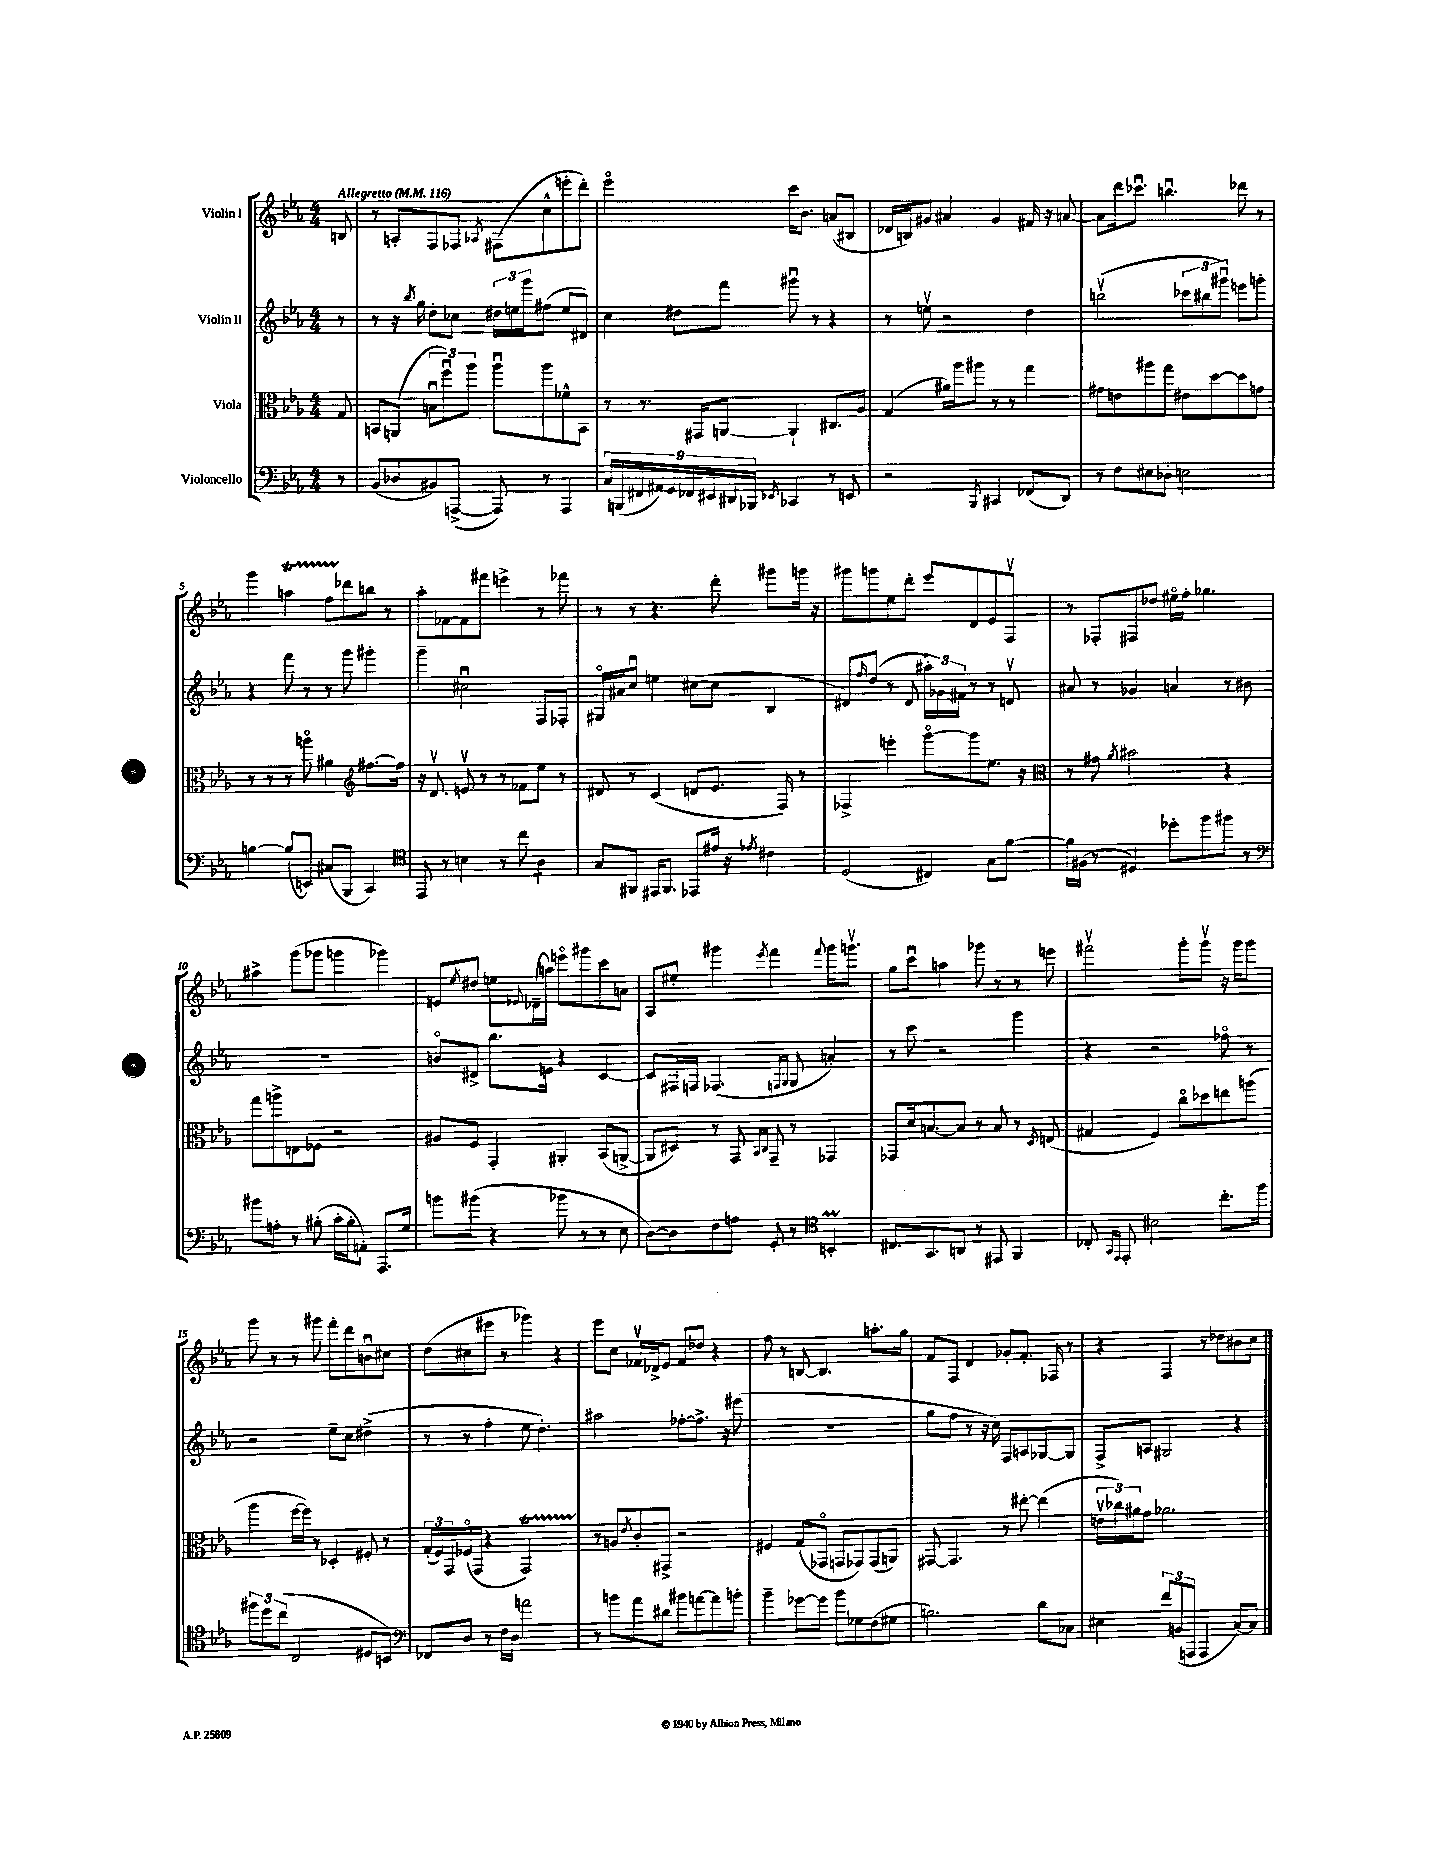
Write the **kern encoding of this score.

**kern	**kern	**kern	**kern
*staff4	*staff3	*staff2	*staff1
*clefF4	*clefC3	*clefG2	*clefG2
*k[b-e-a-]	*k[b-e-a-]	*k[b-e-a-]	*k[b-e-a-]
*M4/4	*M4/4	*M4/4	*M4/4
*MM116	*MM116	*MM116	*MM116
8r	8G	8r	8B
=	=	=	=
(8BB-	8BB	8r	8r
8D-	(8AA	16r	8A'
.	.	8qbb-	.
.	.	16gg	.
8BB#)	12Bu	8dd'	8F
.	12ffu)	.	.
([8AAA^	.	8cc-	8F-
.	12aa-	.	.
.	.	.	8qA-
8AAA])	8aa-u	24dd#	(8F#
.	.	24ee	.
.	.	24ggg	.
8r	8aa-	(8ff#	8cc^^
4AAA	8f-^^	8ee	8eee'
.	8BB	8d#)	8ddd')
=	=	=	=
18C	8r	4cc	2eee-o
(18BBB	.	.	.
18FF#	.	.	.
.	8.r	.	.
18AA#)	.	.	.
18GG	.	.	.
.	.	8dd#	.
18FF-	.	.	.
.	16GG#	.	.
18EE#	.	.	.
.	[8AA	8fff	.
18DD#	.	.	.
18BBB-	.	.	.
8qEE-	.	.	.
4CC-	4AA`]	8ggg#u	16ccc
.	.	.	8.b-
.	.	8r	.
8r	8.C#	4r	(8a
8EE	.	.	8B#
.	16A-	.	.
=	=	=	=
2r	(4G	8r	16d-
.	.	.	16B)
.	.	8eev	8g#
.	16a#)	2r	4a#
.	16aa-	.	.
.	8aa#	.	.
8qBBB-	.	.	.
4CC#	8r	.	4g#
.	8r	.	.
(8FF-	4gg	4dd	16f#
.	.	.	16r
8DD)	.	.	[8a
=	=	=	=
8r	8g#	(2bbv	8a]
8F	8e	.	16ddd
.	.	.	8.ccc-u
8E#	8aa#	.	.
8D-'	8gg	.	4.bbu
2E	8e#	12ccc-	.
.	.	12bb#	.
.	[8dd	.	.
.	.	12ggg#u)	.
.	8dd]	8eee	8ddd-
.	8g	8ggg'	8r
=	=	=	=
[4B	8r	4r	4ggg
.	8r	.	.
(8B]	8r	8fff	4aa
8EE)	8aao	8r	.
(8C#	4a#	8r	8ff
8BBB-	.	8ggg	8ddd-
*	*clefG2	*	*
4CC)	[8.ff#	4ggg#'	8bb
.	.	.	8r
.	16ff#]	.	.
=	=	=	=
*clefC4	*	*	*
8EE-	16r	4ggg~	8aa-'
.	8.dv	.	.
8r	.	.	[8f-
4B	8ev	2cc#u	8f-]
.	8r	.	8fff#
8r	8r	.	4eee^
8cc	8f-	.	.
4A-	8ee-	8F	8r
.	8r	8F-'	8fff-
=	=	=	=
8G	8d#	16G#o	8r
.	.	16a#	.
8FF#	8r	8ccu	8r
16EE#	(4c	4ee	4.r
8.FF#	.	.	.
8EE-	8d	([8cc#	.
16e#	8.e-	8cc#]	8ddd'
16r	.	.	.
8qe-	.	.	.
4c#	.	4B-	8ggg#
.	16F)	.	.
.	8r	.	16ggg
.	.	.	16r
=	=	=	=
(2D	4F-^	8d#)	8ggg#
.	.	16qqff	.
.	.	(8dd	8ggg
.	4eee'	8r	8ee-
.	.	8d#	8ddd'
4C#)	[8gggo	24aa#')	8eee-
.	.	24g-	.
.	.	24f#	.
.	8ggg]	8r	8d
8G	8.ee-	8r	8e-
[8f	.	8dv	8Fv
.	16r	.	.
=	=	=	=
*	*clefC3	*	*
16f]	8r	8a#	8r
(16F#	.	.	.
8r	8g#	8r	8F-'
.	8qa-	.	.
4D#)	2b#	4g-	8F#
.	.	.	8dd-
8dd-'	.	4a	16ee#o
.	.	.	16ff'
8ff	.	.	4.gg-
8ff#	4r	8r	.
8r	.	8b#	.
=	=	=	=
*clefF4	*	*	*
8b#	8gg	1r	4aa#^
8A'	8aa^	.	.
8r	8E	.	(8ggg
(8B#'	8F-	.	8ggg-
16c'	2r	.	4ggg
16B#'	.	.	.
8AA')	.	.	.
8.AAA-	.	.	4ggg-)
16G	.	.	.
=	=	=	=
8b	8A#	8bo	8e
.	.	.	8qee-
(8b#	8F	8d#^	8dd#
4r	4GG'	8.bb-	8ee
.	.	.	8qqe-
.	.	.	(16d-~
.	.	16e	16aa)
8b-	4AA#'	4r	8eeeo
8r	.	.	8ggg#
8r	(8BB-	[4c	8ccc
8E-	[8AA^	.	8a
=	=	=	=
[8D)	8AA]	8c]	8A-
8D]	8D#)	16F#	8ee#'
.	.	16F	.
8F	8r	(4.F-	4ggg#
8A	8GG	.	.
.	16qqBB-	.	.
.	16qqC	.	8qeee-
8GG'	8GG~	.	4fff
.	.	16qqF	.
.	.	16qqG	.
8r	8r	8G	.
*clefC4	*	*	*
.	.	.	8qqfff
4BB'	4GG-	4a')	16ggg#
.	.	.	8.gggv
=	=	=	=
8.C#	8GG-	8r	8gg
.	16d	8ccc	8cccu
8.GG	[8.B	.	.
.	.	2r	4aa
8AA	8B]	.	.
8r	8r	.	8ggg-
8EE#	8B	.	8r
4FF	8r	4ggg	8r
.	8qD	.	.
.	(8E	.	8eee
=	=	=	=
8C-'	4G#	4r	2fff#v
16qqGG	.	.	.
16qqEE-	.	.	.
8EE-'	.	.	.
2B#	4F)	2r	.
.	8cco	.	8ggg'
.	8dd-	.	8gggv
8.cc'	8ee	8ff-o	16r
.	.	.	16ggg
.	(8aa	8r	8ggg
16ff	.	.	.
=	=	=	=
12ff#	4aa-	2r	8ggg
12dd	.	.	.
.	.	.	8r
(12cc	.	.	.
2C	[16ff	.	8r
.	16ff])	.	.
.	8r	.	8ggg#
.	4D-'	8ee-~	8fff'
.	.	8cc	8ddd
8D#	8F#'	(4dd#^	8bu
8BB)	8r	.	8cc#
=	=	=	=
*clefF4	*	*	*
8FF-	(24G'	8r	(8dd
.	24F)	.	.
.	24GG	.	.
8D	(16F-o	8r	8cc#
.	16GG	.	.
8r	4r	4ff'	8eee#
16F	.	.	8r
16D	.	.	.
2a	2GG)	8ee-	4ggg-)
.	.	4.dd')	.
.	.	.	4r
=	=	=	=
8r	8r	2aa#	8eee-
8b	8A	.	8cc
.	8qe-	.	.
8a-	8c'	.	16f-v
.	.	.	16d-^
8d#	8GG#^	.	8e-
8b#	2r	[8ff-'	8f-
[8a	.	8.ff-^]	8dd-
8a]	.	.	4r
.	.	16r	.
8b'	.	(8eee#	.
=	=	=	=
4b-~	4F#	1r	8ff
.	.	.	8r
[8g-	(8G	.	[8B
8g-]	8GG-o	.	4.B]
8b-	8GG	.	.
8G-	8GG-)	.	.
(8F	(8GG-	.	8.aa'
8G#	8AA)	.	.
.	.	.	16gg
=	=	=	=
2.B)	[8GG#	8gg	8f
.	4.GG#]	8ff	8F
.	.	8r	4d
.	.	16r	.
.	.	16cc)	.
.	8r	8F	8g-'
.	[8ee#'	8A	8.f'
8d	(4ee#]	[8G-	.
.	.	.	16F-
8C-	.	8G-]	8r
=	=	=	=
4E#	24ev	8F^	4r
.	24cc-)	.	.
.	24a#	.	.
.	8g	8A	.
12f	2.a-	2G#	4F
(12BB	.	.	.
12AAA	.	.	.
4AAA	.	.	8r
.	.	.	8dd-
[8C)	.	4r	8b#
8C]	.	.	8cc
==	==	==	==
*-	*-	*-	*-
